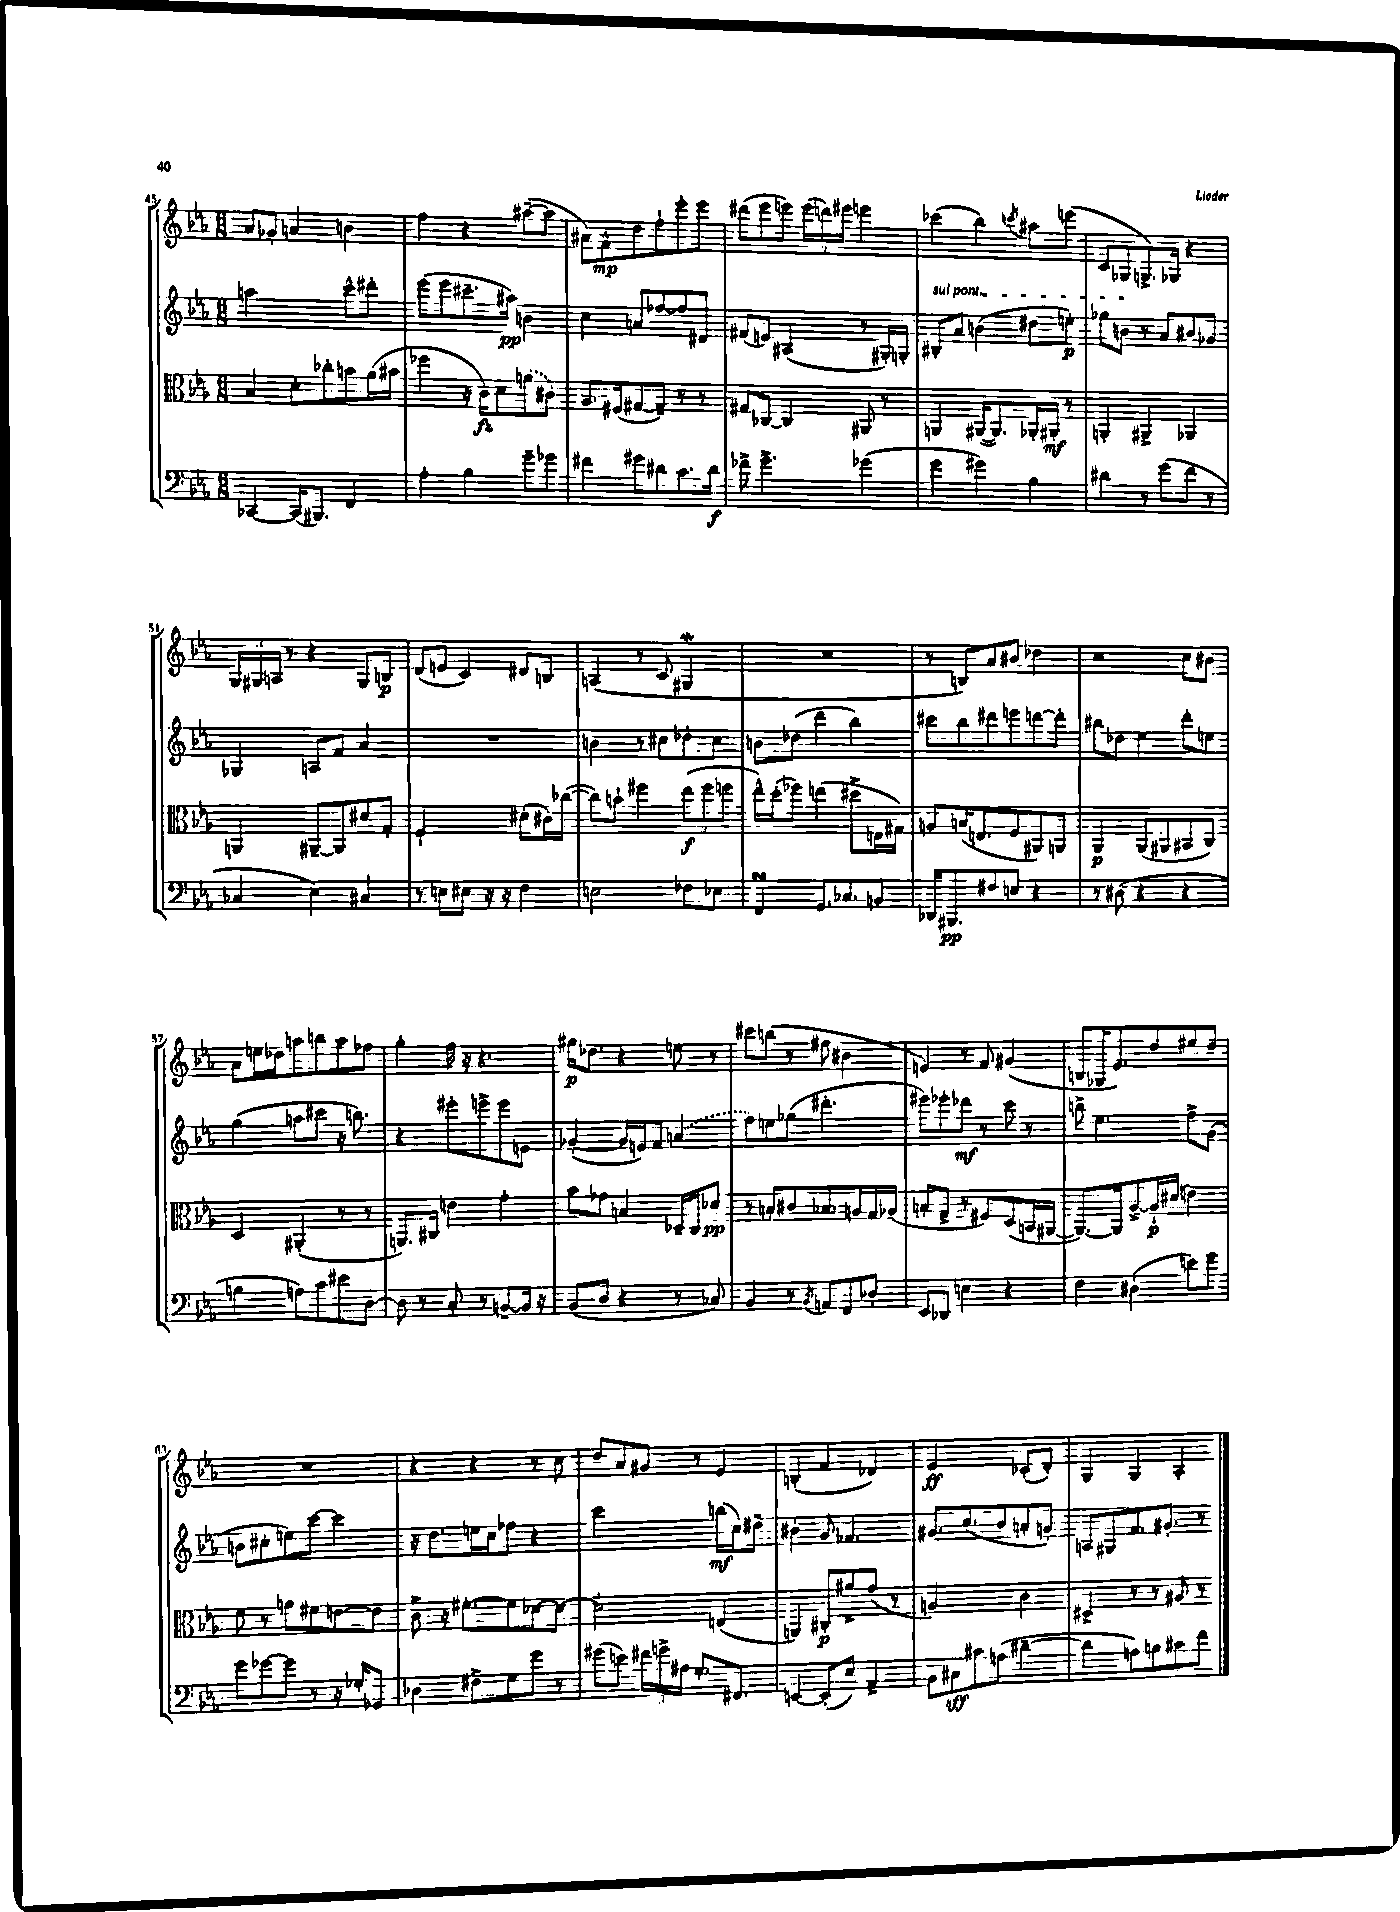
<<
\new StaffGroup <<
\new Staff = "s0" {
    \clef treble \key ees \major \numericTimeSignature \time 6/8
    \autoBeamOff aes'8[ ges'8]-. a'4 b'4 |
    f''4 r4 ais''8[~--( ais''8] |
    ais'8[) f'8-^\mp d''8 f''8-! ees'''8-. ees'''8] |
    dis'''8[( ees'''8 e'''8]) \tuplet 3/2 { e'''16[( d'''16) eis'''16] } e'''4 |
    ces'''4( bes''4) \acciaccatura { c'''8 } ais''8[ e'''8]( |
    c'8[ ges8 g8.->) ges16] r4 |
    \tuplet 3/2 { g16[ gis16 a16] } r8 r4 gis8[ b8]\p |
    d'8[( e'8] c'4) dis'8[ b8] |
    a4( r8 c'8 gis4\mordent |
    R2. |
    r8 b8[) aes'8 bis'8] des''4 |
    r2 c''8[ bis'8] |
    aes'8[ e''16 des''16 a''8 b''8 a''8 fes''8] |
    g''4-. f''16 r16 r4. |
    gis''16[\p des''8.] r4 e''8 r8 |
    cis'''8[ b''8]( r8 fis''8 bis'4 |
    e'4) r8 f'8 gis'4( |
    b8[ ges16 ees'8.) d''8 eis''8 d''8] |
    R2. |
    r4 r4 r8 c''8 |
    d''8[ aes'8 gis'8] r8 ees'4 |
    b4-.( f'4 des'4) |
    ees'2\ff ces'8[-.( d'8]-.) |
    g4 g4 aes4-. \bar "|." |
}
\new Staff = "s1" {
    \clef treble \key ees \major \numericTimeSignature \time 6/8
    \autoBeamOff a''2 c'''8[-^ dis'''8]-. |
    ees'''8[( ees'''8 cis'''8.-- ais''16]\pp) b'4 |
    c''4 a'8[ fes''8~ fes''8 dis'8] |
    fis'8[( e'8]) ais4( r8 gis16[-.) g16]-. |
    \once \override TextSpanner.bound-details.left.text = \markup { \italic "sul pont." } bis8[-.\startTextSpan aes'8] b'4( dis''8[ e''8]-.\p) |
    ges''8[ b'8]\stopTextSpan r8 aes'8[ bis'8 ges'8] |
    ges4 a8[ f'8] aes'4 |
    R2. |
    b'4 r8 cis''8[ des''8-. cis''8] |
    b'8[ des''8]( d'''4 bes''4) |
    cis'''8[ bes''8 dis'''8 e'''8 d'''8~ d'''8]-. |
    bis''8[ des''8] ees''4 d'''8[-. e''8] |
    g''4( a''8[ cis'''8] r16 b''8.) |
    r4 eis'''8[-. e'''8-> e'''8 e'8] |
    ges'4~-.( ges'16[ e'16) f'8] \once \slurDashed a'4( |
    f''8[) e''8 ges''8]( dis'''4.-. |
    eis'''8[) ees'''8-. des'''8]\mf r8 c'''8 r8 |
    b''8-> ees''4. f''8[-> g'8]( |
    b'8[ cis''8-. e''8) c'''8]~ c'''4 |
    r16 d''8.[ e''16 c''16 fes''8] r4 |
    c'''2 b''16[\mf( c''16) dis''8]-- |
    bis'4-. g'8 fes'4. |
    gis'8.[ c''8.( bes'8 a'8-. g'8]-.) |
    a8[ gis8 f'8. gis'8.]-. r8 \bar "|." |
}
\new Staff = "s2" {
    \clef alto \key ees \major \numericTimeSignature \time 6/8
    \autoBeamOff bes4 d'8[-. ces''8-. b'8 aes'16( bis'16] |
    fes''4 r16 c'16[\fz) d'8 \once \slurDashed a'8( cis'8]) |
    aes8.[ fis16( gis8~ gis8]--) r8 r8 |
    gis8[ ces8]~ ces4 ais,8 r8 |
    a,4 ais,16[~( ais,8.) aes,16-. ais,16]-.\mf r8 |
    a,4-. ais,4-> aes,4 |
    a,4 ais,8[~-- ais,8 dis'8 g8]-. |
    f2-! dis'8[-.( cis'16) ces''16]~( |
    ces''8[) b'8]-! fis''4 \tuplet 3/2 { ees''8[\f( fis''8 f''8] } |
    ees''16[-^) d''16-.( fes''8]) e''4( dis''8[-> e16 gis16]) |
    a8[ b16( e8. f8 ais,8) a,8] |
    aes,4\p aes,8[( ais,8 bis,8 c8]) |
    d4 ais,4-.( r8 r8 |
    a,8.[) cis16] e'4 g'4-. |
    bes'8[ ges'8] b4 des16[-- c16 des'8]\pp |
    r8 b8[-. cis'8 bes8. a16 g16 aes16]( |
    b8[-. g8]-> r8 fis8[) d8( b,16 ais,16]~ |
    ais,8.[~) ais,16 aes8~-> aes16-!\p dis'16]( e'4) |
    f'8 r8 a'8[ fis'8 e'8~ e'8] |
    c'8-> r16 fis'8.[~-. fis'8 des'8~ des'8]~ |
    des'2-. e4( |
    a,4) cis8[-.\p ais'8-> g'8]( r8 |
    a2) c'4 |
    dis4-> r8 r8 ais8 r8 \bar "|." |
}
\new Staff = "s3" {
    \clef bass \key ees \major \numericTimeSignature \time 6/8
    \autoBeamOff ces,4~ ces,16[( bis,,8.]) f,4 |
    aes4-. bes4 g'8[-- ges'8] |
    fis'4 gis'8[ dis'8 c'8. dis'16]\f |
    fes'8-> g'4.-> ges'4( |
    g'4 gis'4) bes4 |
    dis'4 r8 g'8[( f'8] r8 |
    ces4 ees4) cis4 |
    r8 e8[ eis8] r16 r16 f4 |
    e2 fes8[ ees8] |
    f,4\turn g,8.[ ces8. b,8] |
    des,16[ bis,,8.\pp fis8 e8] r4 |
    r8 dis8( r4 r4 |
    b4 a8[) c'8 eis'8 d8]~ |
    d8 r8 c8-. r8 b,8[~-- b,16] r16 |
    bes,8[( d8] r4 r8 ces8) |
    bes,4 r8 \acciaccatura { bes,8 } a,8[ f,8 des8]-. |
    ees,8[ des,8] e4 r4 |
    f4 dis4-.( e'8[) g'8] |
    g'8[ ges'8~ ges'8] r8 r16 ges16[-. ges,8] |
    des4 fis8[-> g8 g'8] r8 |
    gis'8[( e'8]) \tuplet 3/2 { fis'16[ g'16-> ais16] } g8.[-. fis,8.] |
    e,4~ e,8[-.( ees8]) aes,4-> |
    bes,8[ cis8\sff cis'8 a8]( dis'4~-- |
    dis'4 a8[) b8 cis'8 f'8] \bar "|." |
}
>>
>>
\layout { \context { \Score currentBarNumber = #45 } }
